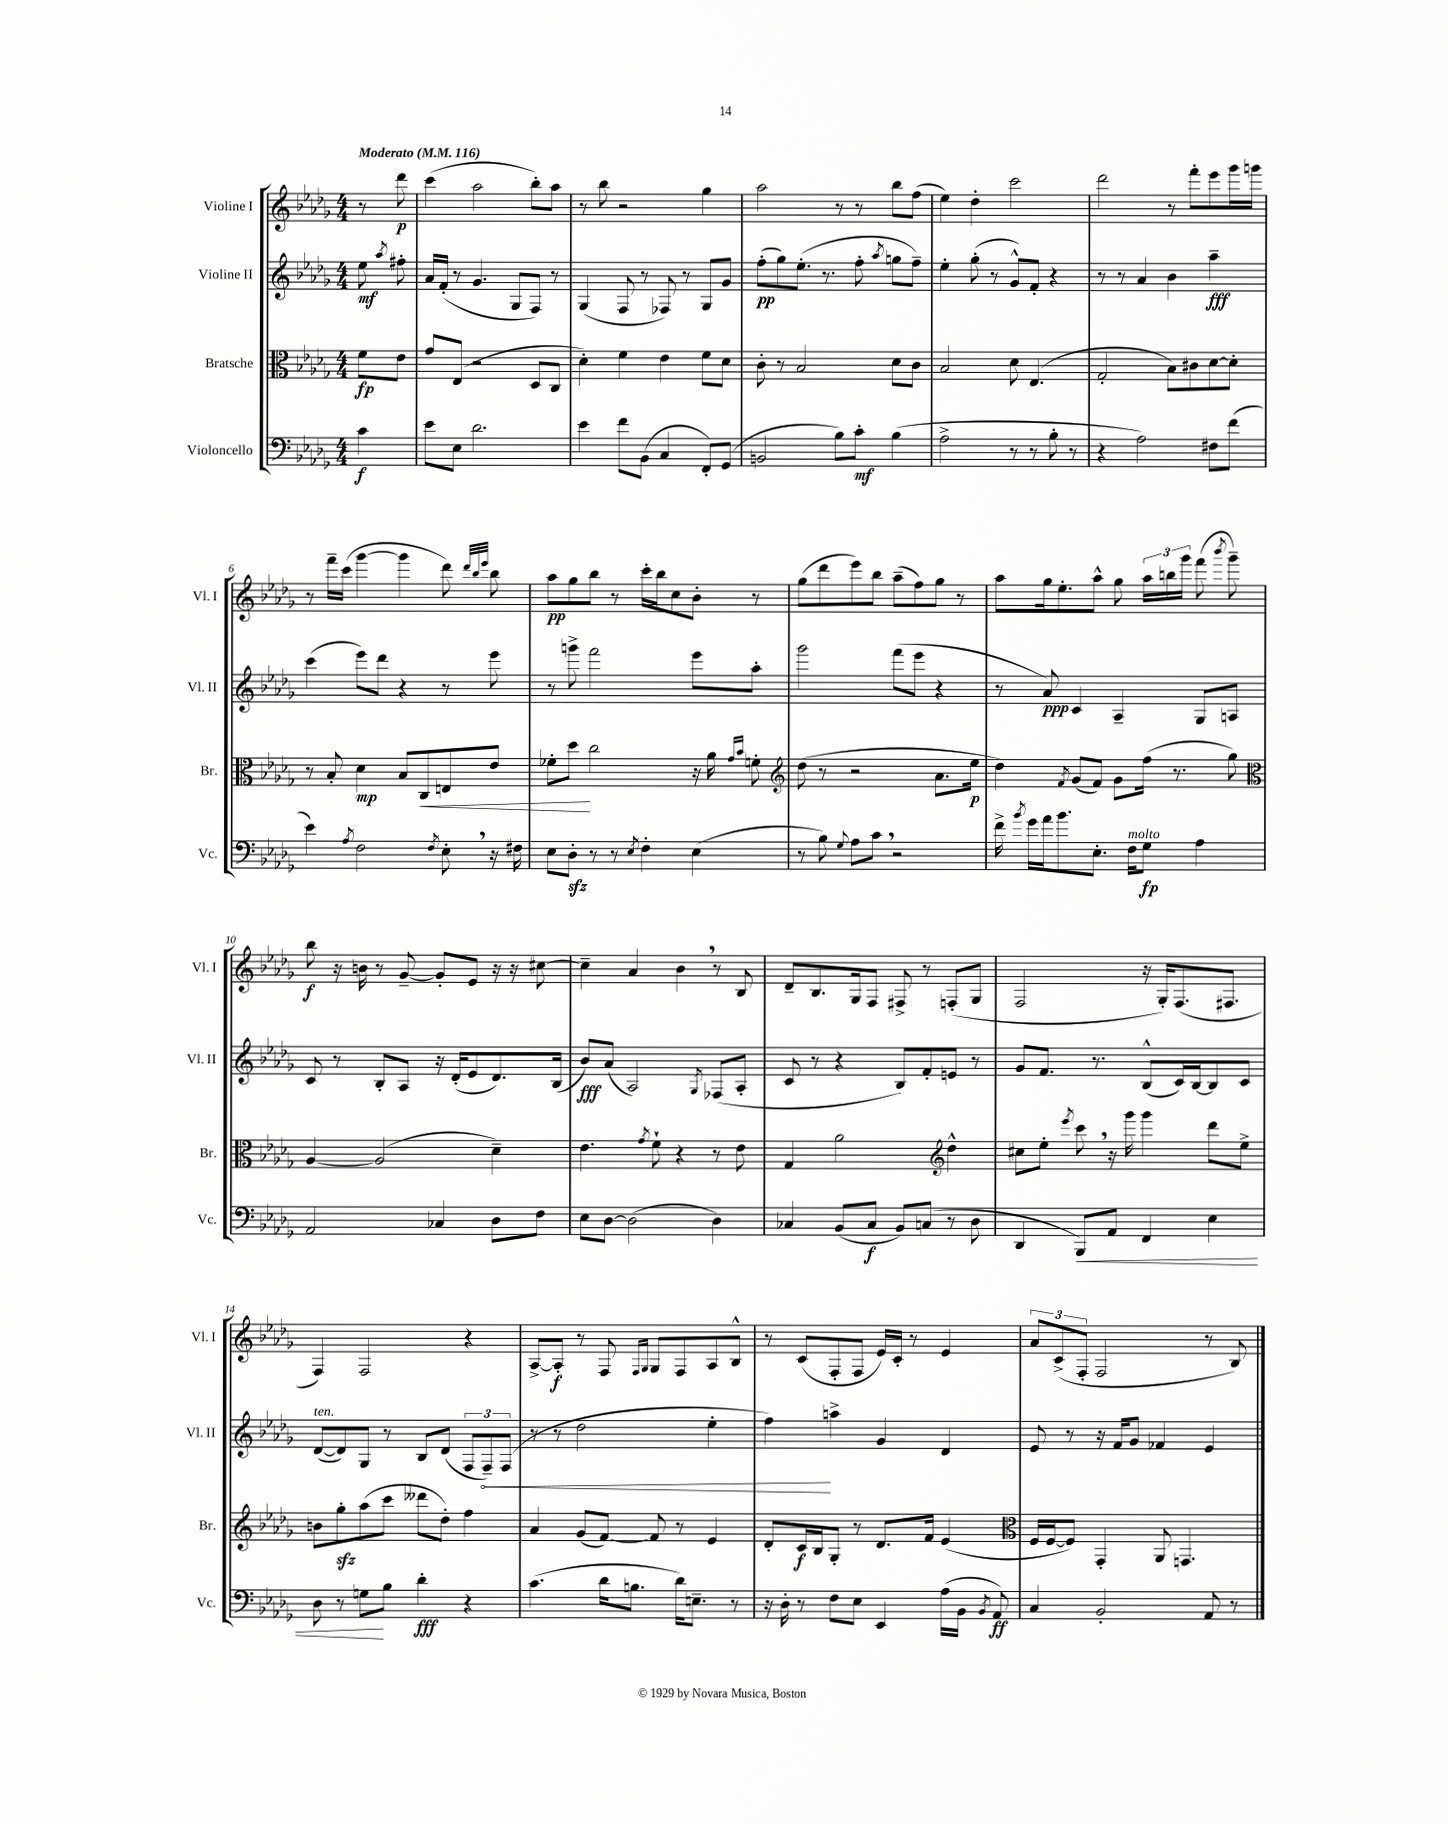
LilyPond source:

<<
\new StaffGroup <<
\new Staff = "s0" \with { instrumentName = "Violine I" shortInstrumentName = "Vl. I" } {
    \clef treble \key des \major \numericTimeSignature \time 4/4 \partial 4 \tempo "Moderato" 4 = 116
    \autoBeamOff r8 des'''8\p |
    c'''4( aes''2 bes''8[-.) aes''8] |
    r8 bes''8 r2 ges''4 |
    aes''2 r8 r8 bes''8[ f''8]( |
    ees''4) des''4-. c'''2 |
    des'''2 r8 f'''8[-. ees'''8 ges'''16 g'''16] |
    r8 f'''16[-- c'''16]( ges'''4~ ges'''4 des'''8) \grace { des'''32[ bes''32 ees'''32] } bes''8 |
    aes''8[\pp ges''8 bes''8] r8 c'''16[-. bes''16 c''8 bes'8]-. r8 |
    ges''8[( des'''8 ees'''8) bes''8] aes''8[--( f''8) ges''8] r8 |
    aes''8[ ges''16 ees''8.-. aes''8]-^ ges''8 \tuplet 3/2 { aes''16[ b''16 ges'''16] } f'''8( \acciaccatura { bes'''8 } ges'''8--) |
    bes''8\f r16 b'16 r8 ges'8~-- ges'8[-. ees'8] r16 r16 cis''8~ |
    cis''4-- aes'4 bes'4 \breathe r8 bes8 |
    des'8[-- bes8. ges16 f8] fis8-> r8 f8[-.( ges8] |
    f2 r16 ges16[-.) f8.( fis8.] |
    f4) f2 r4 |
    aes8[~-> aes8]-.\f r8 f8 \grace { f16[ ges16] } ges8[ f8 aes8 bes8]-^ |
    r8 c'8[( f8-. f8] ees'16[) c'16]-. r8 ees'4 |
    \tuplet 3/2 { aes'8[ c'8->( f8]-. } f2 r8 bes8) \bar "|." |
}
\new Staff = "s1" \with { instrumentName = "Violine II" shortInstrumentName = "Vl. II" } {
    \clef treble \key des \major \numericTimeSignature \time 4/4 \partial 4
    \autoBeamOff ees''8\mf \acciaccatura { aes''8 } fis''8-. |
    aes'16[ f'16]-.( r8 ges'4. ges8[ f8]) r8 |
    ges4( f8 r8 fes8) r8 ges8[ ges'8] |
    f''8[-.\pp( ges''8) ees''8.]-.( r8. f''8-. \acciaccatura { aes''8 } g''8[ f''8]--) |
    ees''4-. ges''8-.( r8 ges'8[-^) f'8]-. r4 |
    r8 r8 aes'4 bes'4 aes''4--\fff |
    c'''4( ees'''8[) des'''8] r4 r8 ees'''8 |
    r8 g'''8-> f'''2 ees'''8[ aes''8]-. |
    ges'''2 f'''8[( ees'''8] r4 |
    r8 aes'8\ppp) c'4 aes4-- ges8[ a8] |
    c'8 r8 bes8[-. aes8] r16 des'16[-.( ees'8 des'8.) bes16]( |
    bes'8[\fff) aes'8]( aes2) \acciaccatura { ges8 } fes8[( aes8]-. |
    c'8 r8 r4 bes8[) f'8-. e'8] r8 |
    ges'8[ f'8.] r8. bes8[-^( c'16) bes16~ bes8 c'8] |
    des'8[~^\markup { \italic "ten." }( des'8) ges8] r8 bes8[ des'8]( \tuplet 3/2 { f8[ \once \override Hairpin.circled-tip = ##t f8--\<) f8]( } |
    r8 r8 des''2 ees''4-. |
    f''4\!) a''4-> ges'4 des'4 |
    ees'8 r8 r16 f'16[ ges'8] fes'4 ees'4 \bar "|." |
}
\new Staff = "s2" \with { instrumentName = "Bratsche" shortInstrumentName = "Br." } {
    \clef alto \key des \major \numericTimeSignature \time 4/4 \partial 4
    \autoBeamOff f'8[\fp ees'8] |
    ges'8[ ees8]( r2 des8[ c8] |
    des'4-.) f'4 ees'4 f'8[ des'8] |
    c'8-. r8 bes2 des'8[ c'8] |
    bes2 des'8 ees4.( |
    ges2-. bes8[) cis'8 des'8~ des'8]-. |
    r8 bes8-. des'4\mp bes8[ c8\< e8 ees'8] |
    fes'8[-. des''8]\! c''2 r16 aes'16 \grace { ges'16[ bes'16] } f'8-. |
    \clef treble des''8( r8 r2 aes'8.[ ees''16]\p |
    des''4) \acciaccatura { f'8 } ges'8[( f'8]) ges'8[ f''16]( r8. ges''8) |
    \clef alto aes4~ aes2( des'4--) |
    ees'4. \acciaccatura { ges'8 } f'8-! r4 r8 ees'8 |
    ges4 aes'2 \clef treble des''4-^ |
    cis''8[ ees''8]-. \acciaccatura { ees'''8 } c'''8 \breathe r16 ges'''16 ges'''4 des'''8[ ees''8]-> |
    b'8[ ges''8-.\sfz aes''8( c'''8] deses'''8[ des''8]-.) f''4 |
    aes'4 ges'8[( f'8]~) f'8 r8 ees'4 |
    des'8[-. c'16\f bes16 ges8]-. r8 des'8.[ f'16] ees'4( |
    \clef alto f16[ f16~ f8]) ges,4-. aes,8 g,4. \bar "|." |
}
\new Staff = "s3" \with { instrumentName = "Violoncello" shortInstrumentName = "Vc." } {
    \clef bass \key des \major \numericTimeSignature \time 4/4 \partial 4
    \autoBeamOff c'4\f |
    ees'8[ ees8] des'2. |
    ees'4 f'8[ bes,8]( c4 f,8[-.) ges,8]( |
    b,2 bes8[) c'8]-.\mf bes4( |
    aes2-> r8 r8 bes8-. r8 |
    r4 aes2) fis8[ f'8]( |
    ees'4) \acciaccatura { aes8 } f2 \acciaccatura { f8 } ees8-. \breathe r16 fis16 |
    ees8[ des8]-.\sfz r8 r8 \acciaccatura { ees8 } f4-. ees4( |
    r8 bes8) \appoggiatura { ges8 } aes8[ c'8] \breathe r2 |
    f'16-> \acciaccatura { bes'8 } ges'16[ aes'16 bes'8. ees8.]-. f16[^\markup { \italic "molto" } ges8]\fp aes4 |
    aes,2 ces4 des8[ f8] |
    ees8[ des8]~ des2( des4) |
    ces4 bes,8[( ces8]\f bes,8[) c8]( r8 des8 |
    des,4 bes,,8[\<) aes,8] f,4 ees4 |
    des8 r8 g8[\! bes8] des'4-.\fff r4 |
    c'4.( des'16[ b8.] des'16[) e8.]-- r8 |
    r16 des16-. r8 f8[ ees8] ees,4 aes16[( bes,16] \acciaccatura { bes,8 } aes,8\ff) |
    c4 bes,2-. aes,8 r8 \bar "|." |
}
>>
>>
